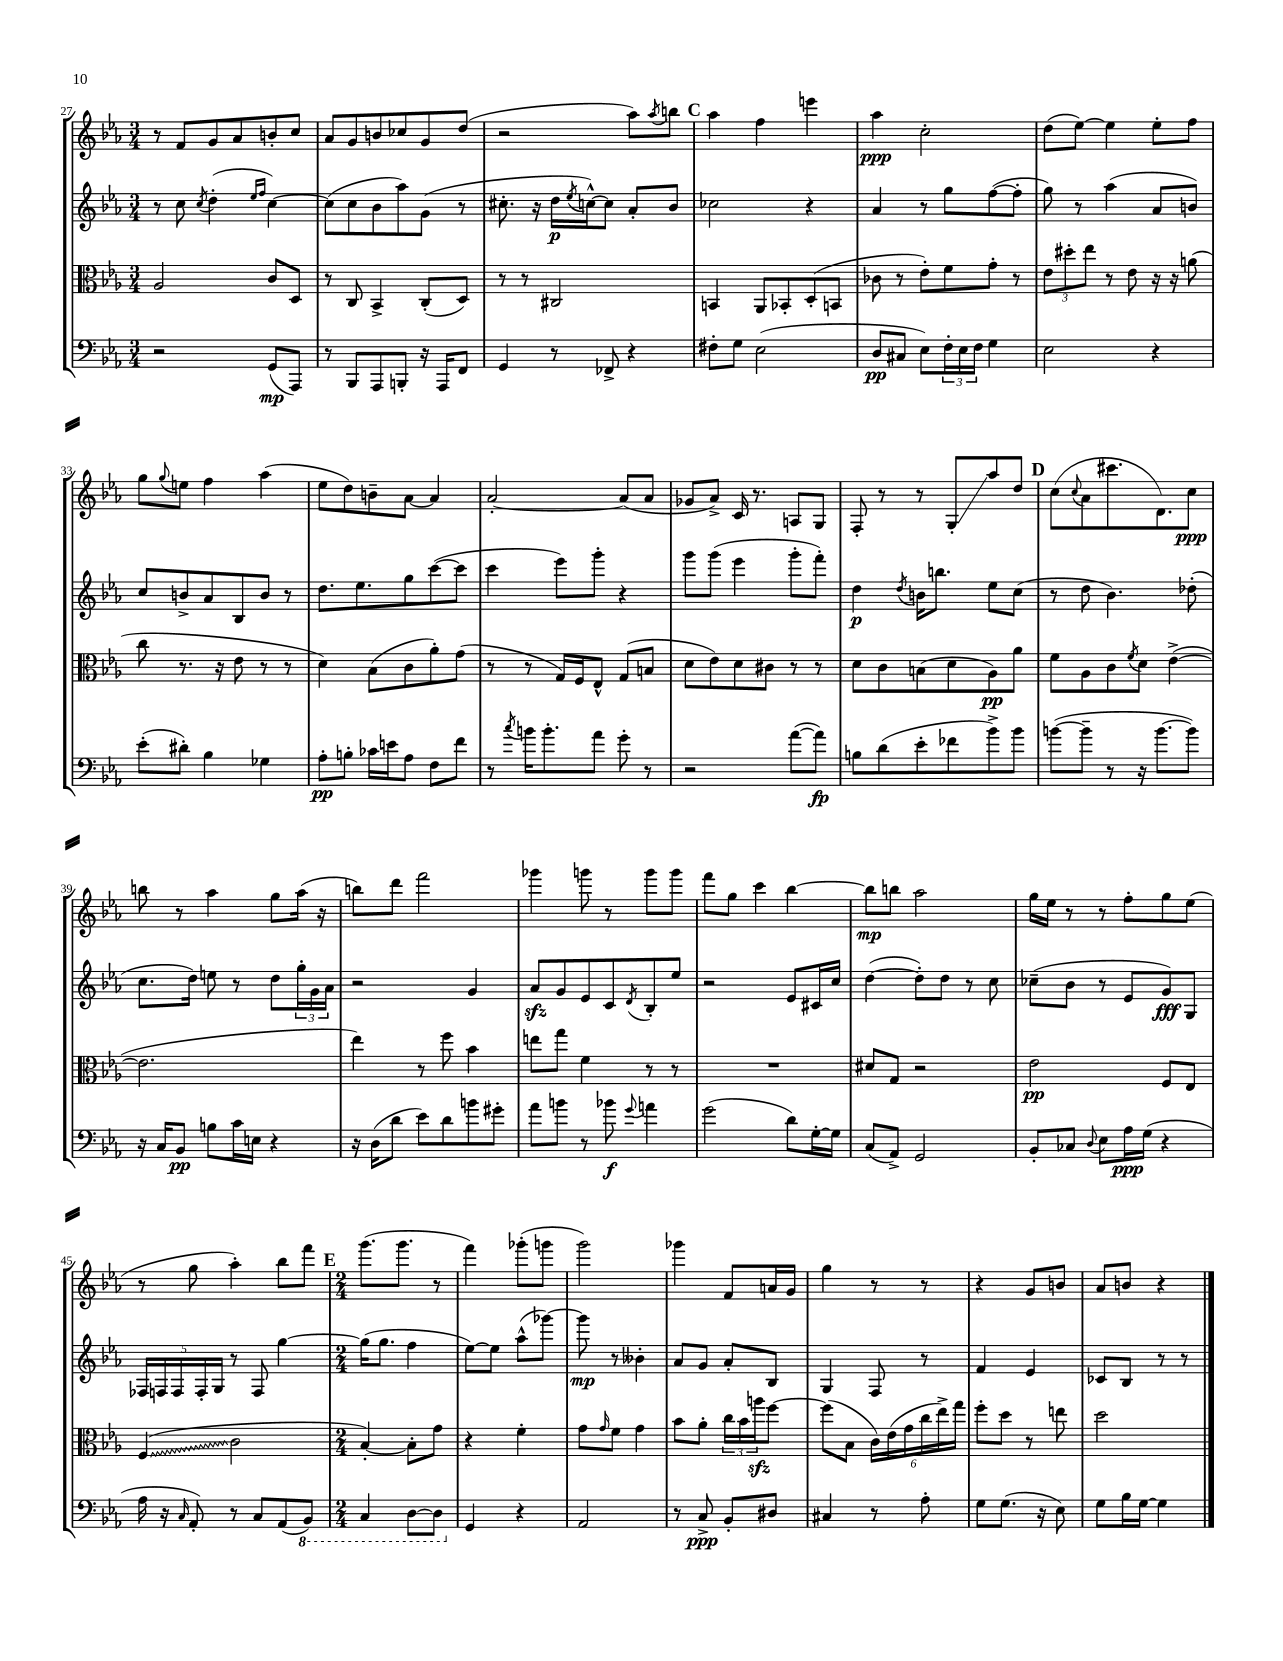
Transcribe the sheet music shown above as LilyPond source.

<<
\new StaffGroup <<
\new Staff = "s0" {
    \clef treble \key ees \major \numericTimeSignature \time 3/4
    r8 f'8 g'8 aes'8 b'8-. c''8 |
    aes'8 g'8 b'8 ces''8 g'8 d''8( |
    r2 aes''8) \acciaccatura { aes''8 } b''8 |
    \mark \markup { \bold "C" } aes''4 f''4 e'''4 |
    aes''4\ppp c''2-. |
    d''8( ees''8~) ees''4 ees''8-. f''8 |
    g''8 \appoggiatura { g''8 } e''8 f''4 aes''4( |
    ees''8 d''8) b'8-- aes'8~ aes'4 |
    aes'2~-. aes'8( aes'8 |
    ges'8 aes'8->) c'16 r8. a8 g8 |
    f8-. r8 r8 g8-.\glissando aes''8 d''8 |
    \mark \markup { \bold "D" } c''8( \appoggiatura { c''8 } aes'8 cis'''8. d'8.) c''8\ppp |
    b''8 r8 aes''4 g''8 aes''16( r16 |
    b''8) d'''8 f'''2 |
    ges'''4 g'''8 r8 g'''8 g'''8 |
    f'''8 g''8 c'''4 bes''4~ |
    bes''8\mp b''8 aes''2 |
    g''16 ees''16 r8 r8 f''8-. g''8 ees''8( |
    r8 g''8 aes''4-.) bes''8 f'''8 |
    \mark \markup { \bold "E" } \numericTimeSignature \time 2/4 g'''8.( g'''8. r8 |
    f'''4) ges'''8-.( g'''8 |
    g'''2) |
    ges'''4 f'8 a'16 g'16 |
    g''4 r8 r8 |
    r4 g'8 b'8 |
    aes'8 b'8 r4 \bar "|." |
}
\new Staff = "s1" {
    \clef treble \key ees \major \numericTimeSignature \time 3/4
    r8 c''8 \acciaccatura { c''8 } d''4-.( \grace { ees''16 f''16 } c''4~) |
    c''8( c''8 bes'8 aes''8) g'8( r8 |
    cis''8.-. r16 d''16\p \acciaccatura { ees''8 } c''16~-^) c''8 aes'8-. bes'8 |
    \mark \markup { \bold "C" } ces''2 r4 |
    aes'4 r8 g''8 f''8~( f''8-. |
    g''8) r8 aes''4( aes'8 b'8) |
    c''8 b'8-> aes'8 bes8 b'8 r8 |
    d''8. ees''8. g''8 c'''8~( c'''8 |
    c'''4 ees'''8) g'''8-. r4 |
    g'''8 g'''8( ees'''4 g'''8-. f'''8-.) |
    d''4\p \acciaccatura { d''8 } b'16 b''8. ees''8 c''8( |
    \mark \markup { \bold "D" } r8 d''8 bes'4.) des''8-.( |
    c''8. d''16) e''8 r8 d''8 \tuplet 3/2 { g''16-. g'16 aes'16 } |
    r2 g'4 |
    aes'8\sfz g'8 ees'8 c'8 \acciaccatura { d'8 } bes8-. ees''8 |
    r2 ees'8 cis'16 c''16 |
    d''4~( d''8-.) d''8 r8 c''8 |
    ces''8--( bes'8 r8 ees'8 g'8\fff) g8 |
    \tuplet 5/4 { fes16 f16 f16 f16-. g16 } r8 f8 g''4~ |
    \mark \markup { \bold "E" } \numericTimeSignature \time 2/4 g''16( g''8. f''4 |
    ees''8~) ees''8 aes''8-^( ges'''8~) |
    ges'''8\mp r8 beses'4-. |
    aes'8 g'8 aes'8-. bes8 |
    g4 f8 r8 |
    f'4 ees'4 |
    ces'8 bes8 r8 r8 \bar "|." |
}
\new Staff = "s2" {
    \clef alto \key ees \major \numericTimeSignature \time 3/4
    aes2 c'8 d8 |
    r8 c8 bes,4-> c8-.( d8) |
    r8 r8 cis2 |
    \mark \markup { \bold "C" } b,4 aes,8 bes,8-. d8-.( b,8 |
    ces'8 r8 ees'8-.) f'8 g'8-. r8 |
    \tuplet 3/2 { ees'8 dis''8-. ees''8 } r8 ees'8 r16 r16 a'8( |
    c''8 r8. r16 ees'8 r8 r8 |
    d'4) bes8( c'8 aes'8-.) g'8( |
    r8 r8 g16) f16 ees8-^ g8( b8 |
    d'8 ees'8) d'8 cis'8 r8 r8 |
    d'8 c'8 b8( d'8 aes8\pp) aes'8 |
    \mark \markup { \bold "D" } f'8 aes8 c'8 \acciaccatura { f'8 } d'8 ees'4~->( |
    ees'2. |
    ees''4) r8 f''8 bes'4 |
    e''8 g''8 f'4 r8 r8 |
    R2. |
    dis'8 g8 r2 |
    ees'2\pp f8 ees8 |
    \once \override Glissando.style = #'zigzag f4\glissando( c'2 |
    \mark \markup { \bold "E" } \numericTimeSignature \time 2/4 bes4~-.) bes8-. g'8 |
    r4 f'4-. |
    g'8 \grace { g'16 } f'8 g'4 |
    bes'8 aes'8-. \tuplet 3/2 { c''16 bes'16 a''16\sfz } f''8~ |
    f''8( bes8 \tuplet 6/4 { c'16) ees'16( g'16 c''16 ees''16->) g''16 } |
    f''8-. d''8 r8 e''8 |
    d''2 \bar "|." |
}
\new Staff = "s3" {
    \clef bass \key ees \major \numericTimeSignature \time 3/4
    r2 g,8\mp( aes,,8) |
    r8 bes,,8 aes,,8 b,,8-. r16 aes,,16 f,8 |
    g,4 r8 fes,8-> r4 |
    \mark \markup { \bold "C" } fis8-. g8 ees2( |
    d8\pp cis8 ees8) \tuplet 3/2 { f16-. ees16 f16 } g4 |
    ees2 r4 |
    ees'8-.( dis'8-.) bes4 ges4 |
    aes8-.\pp b8-. ces'16 e'16 aes8 f8 f'8 |
    r8 \acciaccatura { c''8 } b'16 b'8.-. aes'8 g'8-. r8 |
    r2 aes'8~( aes'8\fp) |
    b8 d'8( ees'8-. fes'8 bes'8->) bes'8 |
    \mark \markup { \bold "D" } b'8~( b'8-- r8 r16 b'8.~ b'8) |
    r16 c16 bes,8\pp b8 c'16 e16 r4 |
    r16 d16( d'8 ees'8) d'8 b'8 gis'8-. |
    aes'8 b'8 r8 bes'8\f \appoggiatura { g'8 } a'4 |
    g'2( d'8) g16~-. g16 |
    c8( aes,8->) g,2 |
    bes,8-. ces8 \appoggiatura { d8 } ees8 aes16\ppp g16( r4 |
    aes16 r16 \grace { c16 } aes,8-.) r8 c8 aes,8( \ottava #-1 bes,,8) |
    \mark \markup { \bold "E" } \numericTimeSignature \time 2/4 c,4 d,8~ d,8 \ottava #0 |
    g,4 r4 |
    aes,2 |
    r8 c8->\ppp bes,8-. dis8 |
    cis4 r8 aes8-. |
    g8 g8.( r16 ees8) |
    g8 bes16 g16~ g4 \bar "|." |
}
>>
>>
\layout { \context { \Score currentBarNumber = #27 } }
